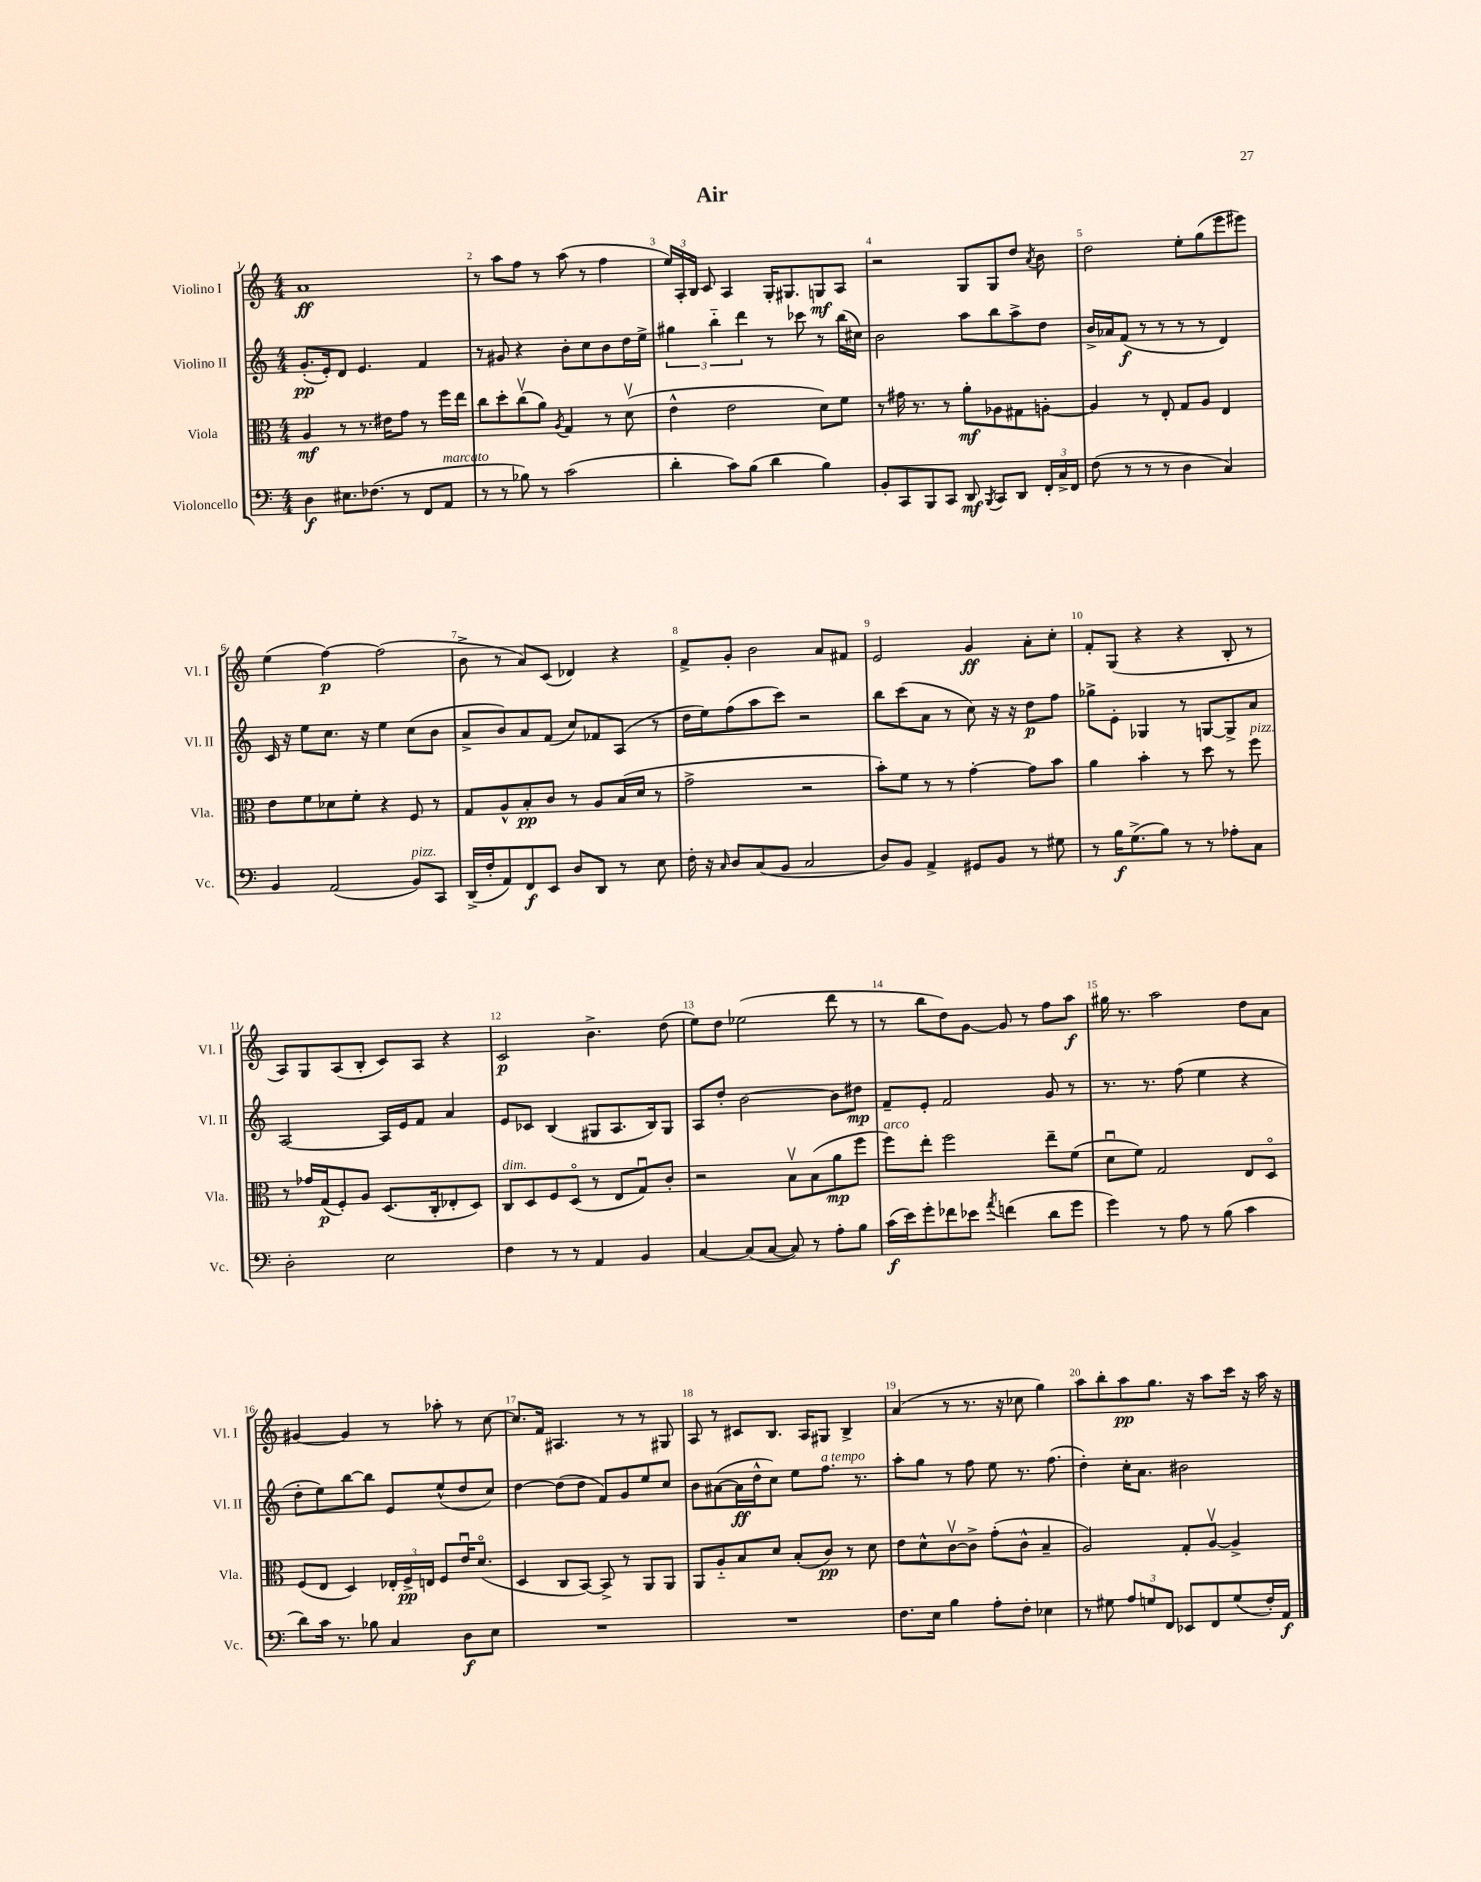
\header { title = "Air" }
<<
\new StaffGroup <<
\new Staff = "s0" \with { instrumentName = "Violino I" shortInstrumentName = "Vl. I" } {
    \clef treble \key c \major \numericTimeSignature \time 4/4
    \autoBeamOff a'1\ff |
    r8 a''8[ f''8] r8 a''8( r8 f''4 |
    \tuplet 3/2 { e''16[) a16-. b16] } c'8 a4 g16[-. gis8. g8\mf a8] |
    r2 g8[ g8 d''8] \acciaccatura { a'8 } b'8 |
    d''2 e''8[-. g''8( e'''8 eis'''8]) |
    e''4( f''4~\p) f''2( |
    b'8-> r8 a'8[) c'8]( des'4) r4 |
    f'8[-> g'8]-. b'2 a'8[ fis'8] |
    e'2 g'4\ff a'8[-. c''8]-. |
    f'8[-. g8]( r4 r4 b8-. r8 |
    a8[) g8 a8( b8]-. c'8[) a8] r4 |
    c'2\p b'4.-> d''8( |
    e''8[) d''8] ees''2( d'''8 r8 |
    r8 b''8[ d''8) g'8]~ g'8 r8 f''8[ a''8]\f |
    gis''16 r8. a''2 d''8[ a'8] |
    gis'4~ gis'4 r8 aes''8-. r8 c''8~ |
    c''8.[ f'16] ais4. r8 r8 gis8 |
    a8 r8 cis'8[ b8.] a16[ gis8] b4-> |
    a'4( r8 r8. r16 ces''8 g''4) |
    a''8[ b''8-. a''8\pp g''8.] r16 a''8[ c'''16] r16 a''16 r16 \bar "|." |
}
\new Staff = "s1" \with { instrumentName = "Violino II" shortInstrumentName = "Vl. II" } {
    \clef treble \key c \major \numericTimeSignature \time 4/4
    \autoBeamOff g'8.[-.\pp( e'16-.) d'8] e'4. f'4 |
    r8 gis'8 r4 b'8[-. c''8 b'8 d''16 e''16]-> |
    \tuplet 3/2 { gis''4 b''4-_ d'''4 } r8 ces'''8 r8 b''16[( cis''16]) |
    b'2 a''8[ b''8 a''8-> d''8] |
    b'16[-> aes'16 f'8]\f( r8 r8 r8 r8 d'4) |
    c'16 r16 e''8[ c''8.] r16 e''4 c''8[( b'8] |
    a'8[-> b'8) a'8 f'8]( c''8[) fes'8 a8]( r8 |
    d''16[ e''16) f''8( a''8 c'''8]) r2 |
    b''8[ c'''8( a'8] r8 c''8) r16 r16 d''8[\p f''8] |
    ges''8[-> e'8]-. ges4 r8 g8[~ g8-> a'8] |
    a2~ a16[ e'16 f'8] a'4 |
    e'8[ ces'8] b4( gis8[ a8. b16) gis8] |
    a8[ d''8]-. b'2~ b'8[ dis''8]\mp |
    f'8[-- e'8]-. f'2 g'8 r8 |
    r8. r8. f''8( e''4 r4 |
    d''8[-. e''8) b''8~ b''8] e'8[ e''8-^( d''8 c''8]) |
    d''4~ d''8[( d''8] f'8[) g'8 e''8 c''8] |
    b'8[ ais'8~( ais'16\ff d''16-^ c''8]) e''8[ f''8.]^\markup { \italic "a tempo" } r8. |
    a''8[-. g''8] r8 f''8 e''8 r8. f''8.( |
    d''4-.) c''16[-. a'8.] bis'2 \bar "|." |
}
\new Staff = "s2" \with { instrumentName = "Viola" shortInstrumentName = "Vla." } {
    \clef alto \key c \major \numericTimeSignature \time 4/4
    \autoBeamOff a4\mf r8 r8. eis'16[ g'8] r8 f''16[ e''16] |
    c''8[ d''8-. c''8\upbow( a'8]) \acciaccatura { a8 } g4 r8 d'8\upbow( |
    e'4-^ e'2 d'8[) f'8] |
    r8 gis'16 r8. r8 a'8[-.\mf aes8 gis8 a8]~-. |
    a4 r8 e8-. g8[ a8] e4 |
    e'8[ f'8 des'8 f'8]-. r4 f8 r8 |
    g8[ a8-^ b8-.\pp c'8] r8 a8[ b16( d'16] r8 |
    g'2-> r2 |
    b'8[-.) f'8] r8 r8 g'4~-. g'8[ b'8] |
    a'4 b'4-. r8 d''8 r8 f''8^\markup { \italic "pizz." } |
    r8 ges'16[ g16\p( f8-.) a8] d8.[( c16-. ees8-. d8]) |
    c8[^\markup { \italic "dim." } d8 f8 d8]\flageolet( r8 e8[ g8\downbow) c'8]-. |
    r2 b8[\upbow b8( a'8\mp f''8] |
    f''8[^\markup { \italic "arco" }) e''8]-. f''2 e''8[-- f'8]( |
    d'8[\downbow f'8]) g2 e8[ d8]\flageolet |
    f8[( e8] d4) \tuplet 3/2 { ees16[-. f16->\pp e16] } f8[ e'16\downbow d'8.]\flageolet( |
    d4 c8[ b,8]~) b,8-> r8 a,8[ a,8] |
    a,8[ a8-_ b8 d'8] b8[-.( c'8]\pp) r8 d'8 |
    e'8[ d'8-^ c'8~\upbow c'8]-> g'8[-.( c'8]-^ b4-- |
    a2) g8[-. a8]~\upbow a4-> \bar "|." |
}
\new Staff = "s3" \with { instrumentName = "Violoncello" shortInstrumentName = "Vc." } {
    \clef bass \key c \major \numericTimeSignature \time 4/4
    \autoBeamOff d4\f eis8.[ fes8.]( r8 f,8[ a,8]^\markup { \italic "marcato" } |
    r8 r8 bes8) r8 c'2( |
    d'4-. c'8[) b8]( d'4 b4) |
    b,8[-. c,8 b,,8 c,8] d,8\mf \acciaccatura { b,,8 } c,8[ d,8] \tuplet 3/2 { f,16[-. c16-> f,16] } |
    f8( r8 r8 r8 d4 c4) |
    b,4 a,2( b,8[^\markup { \italic "pizz." }) c,8] |
    d,16[->( f16-. a,8) f,8\f e,8] d8[ d,8] r8 e8 |
    f16-. r16 \grace { c16 } d8[ c8( b,8] c2 |
    d8[) b,8] a,4-> gis,8[ b,8] r8 gis8 |
    r8 b16[\f g8.->( b8]) r8 r8 aes8[-. c8] |
    d2-. e2 |
    f4 r8 r8 a,4 b,4 |
    c4~ c8[( c8]~ c8) r8 a8[-. b8] |
    c'16[\f( e'16) g'8-. fes'8 ees'8] \acciaccatura { a'8 } f'4( d'8[ g'8] |
    g'4) r8 a8 r8 b8( c'4 |
    d'8[) c'16] r8. bes8 c4 d8[\f e8] |
    R1 |
    R1 |
    f8.[ e16] b4 a8[-. f8]-. ees4 |
    r8 gis8 \tuplet 3/2 { a8[ g8 f,8] } ees,8[ f,8 g8( f16-.) a,16]\f \bar "|." |
}
>>
>>
\layout { \context { \Score \override BarNumber.break-visibility = ##(#f #t #t) barNumberVisibility = #all-bar-numbers-visible } }
